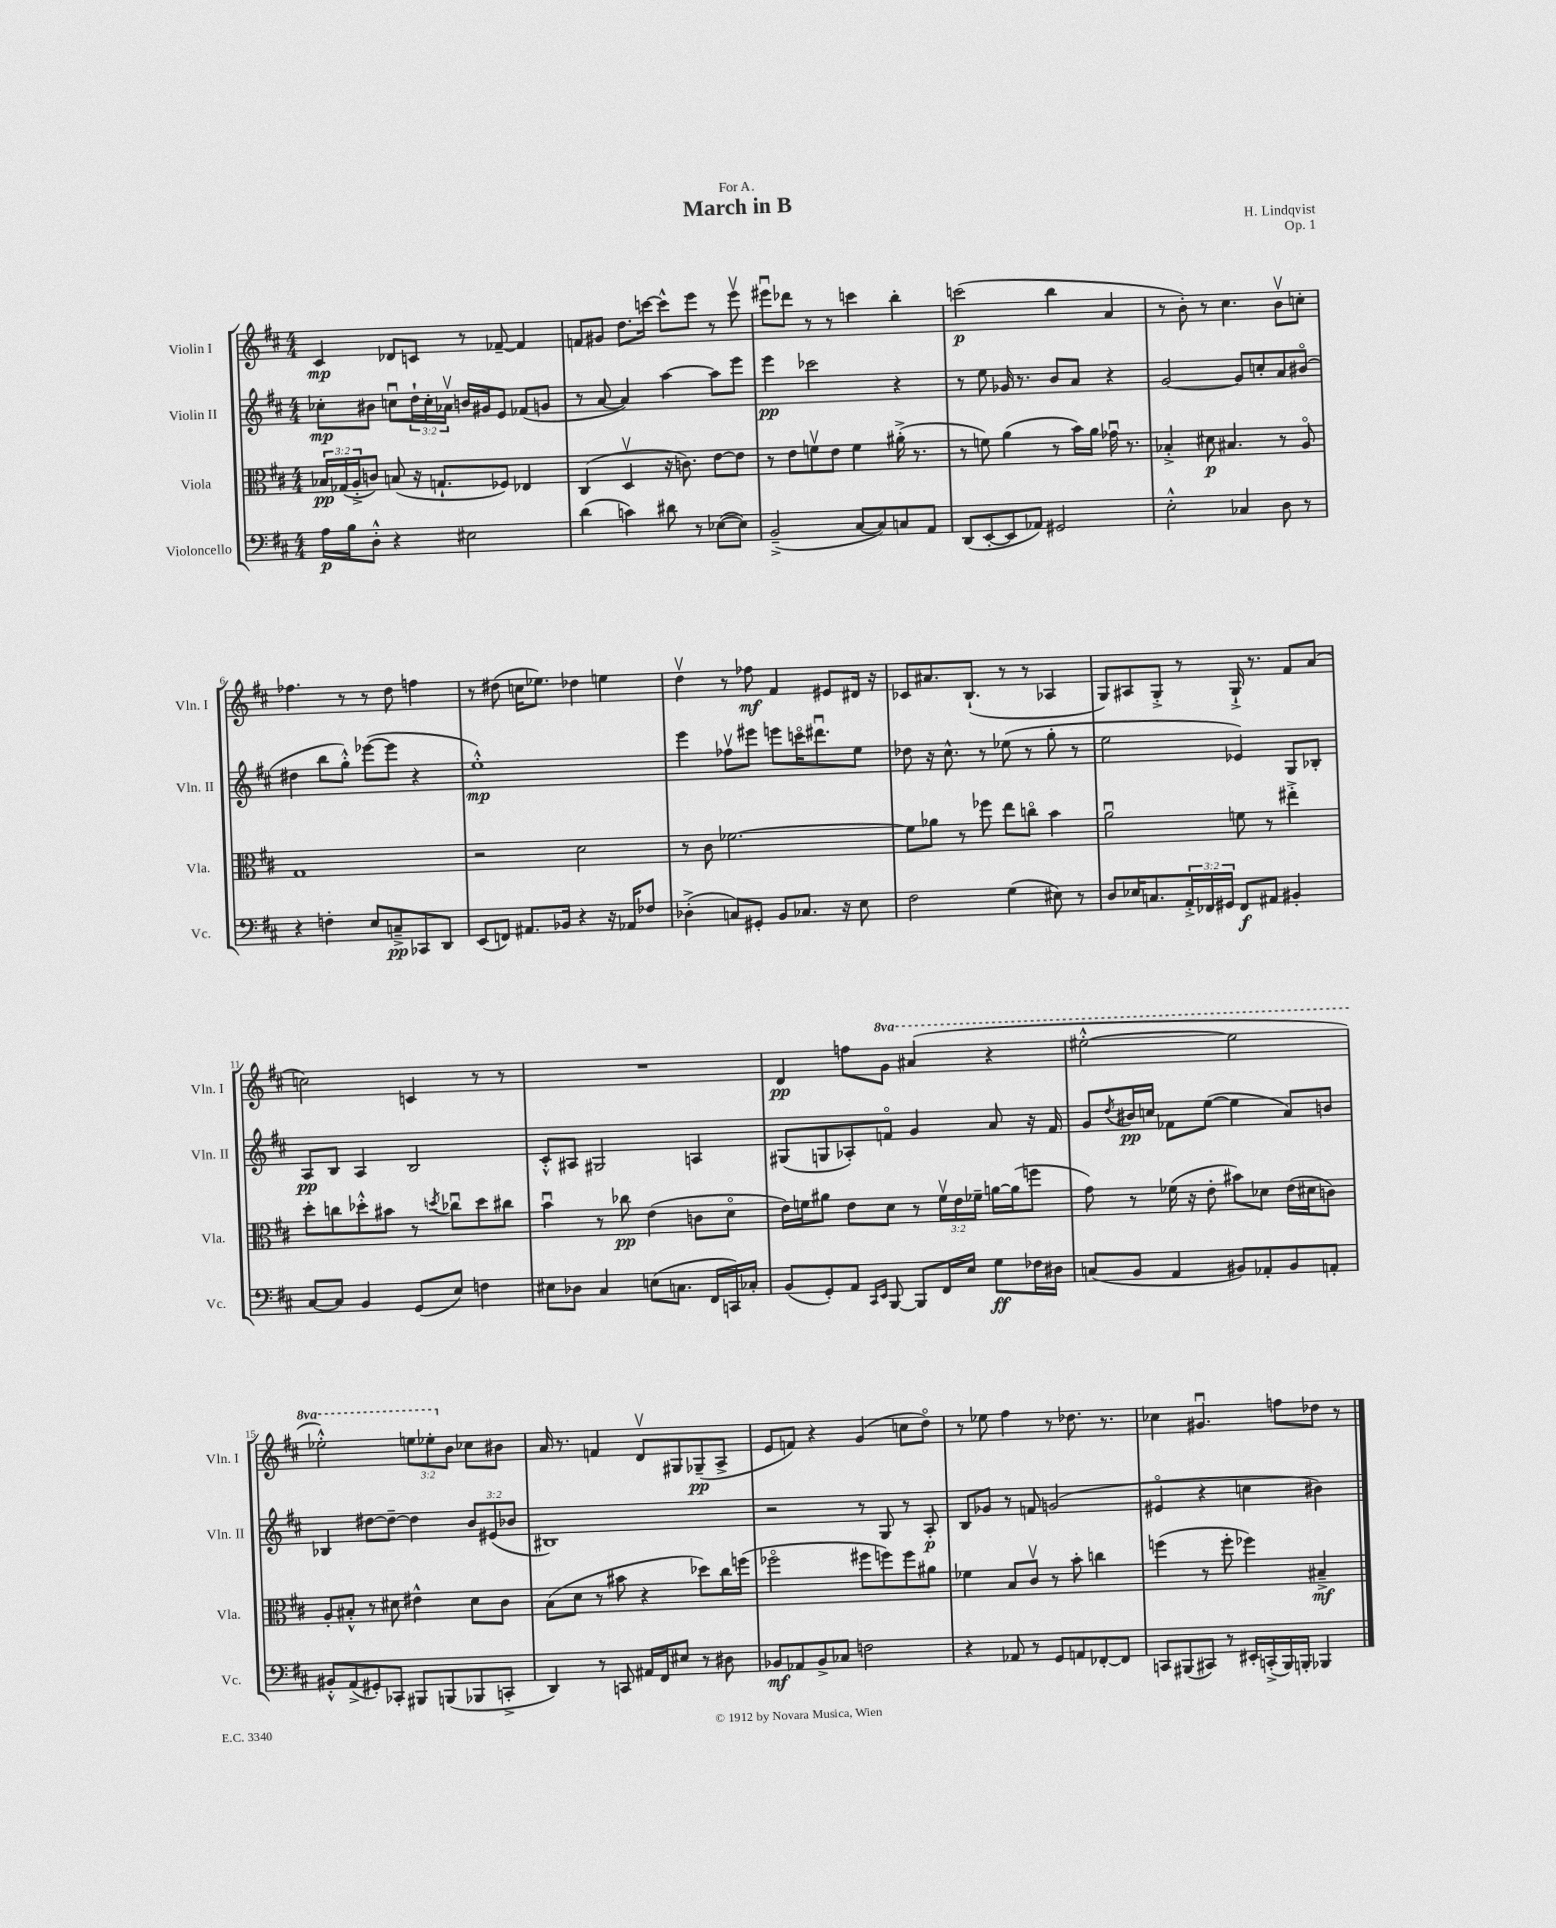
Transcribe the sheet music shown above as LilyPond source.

\header { title = "March in B" composer = "H. Lindqvist" dedication = "For A." opus = "Op. 1" }
<<
\new StaffGroup <<
\new Staff = "s0" \with { instrumentName = "Violin I" shortInstrumentName = "Vln. I" } {
    \clef treble \key d \major \numericTimeSignature \time 4/4 \override Staff.TupletNumber.text = #tuplet-number::calc-fraction-text \set Staff.ottavationMarkups = #ottavation-simple-ordinals
    cis'4\mp des'8 c'8 r8 fes'8~-- fes'4 |
    f'8 gis'8 d''8. c'''16~ c'''8-^ e'''8 r8 e'''8\upbow |
    eis'''8\downbow des'''8 r8 r8 c'''4 b''4-. |
    c'''2\p( b''4 a'4 |
    r8 b'8-.) r8 cis''4. b'8\upbow c''8-. |
    fes''4. r8 r8 d''8 f''4 |
    r8 dis''8( c''16 ees''8.) des''4 e''4 |
    d''4\upbow r8 fes''8\mf fis'4 eis'8 dis'16 r16 |
    ces'8 ais'8. b8.-!( r8 r8 aes4 |
    g8) ais8 g8-.-> r8 g16-!-> r8. fis'8 a'8( |
    c''2) c'4 r8 r8 |
    R1 |
    d'4\pp f''8 \ottava #1 g''8 ais''4( r4 |
    eis'''2~-.-^ eis'''2 |
    ees'''2-.-^) \tuplet 3/2 { e'''8 ees'''8-. \ottava #0 b'8 } ces''8 bis'8 |
    a'16 r8. f'4 d'8\upbow gis8 ges8--\pp( a8-> |
    e'8 f'8) r4 g'4( c''8 d''8\flageolet) |
    r8 ees''8 fis''4 r8 des''8. r8. |
    ces''4 gis'4.\downbow f''8 des''8 r8 \bar "|." |
}
\new Staff = "s1" \with { instrumentName = "Violin II" shortInstrumentName = "Vln. II" } {
    \clef treble \key d \major \numericTimeSignature \time 4/4 \override Staff.TupletNumber.text = #tuplet-number::calc-fraction-text
    ces''8-.\mp bis'8 c''8\downbow \tuplet 3/2 { d''16-! c''16-. aes'16\upbow } b'16 gis'16 e'8 fes'8( g'8 |
    r8 a'8~ a'4) a''4~ a''8 e'''8 |
    e'''4\pp ces'''2 r4 |
    r8 e''8 ges'16 r8. b'8 a'8 r4 |
    g'2~ g'8 c''8-. a'8 bis'8\flageolet( |
    dis''4 b''8 g''8-.-^) ees'''8~( ees'''8 r4 |
    e''1-.-^\mp) |
    e'''4 fes''8\upbow eis'''8 e'''8 c'''16\flageolet dis'''8.\downbow e''8 |
    des''8 r16 cis''8.-^ r8 ees''8( r8 g''8-. r8 |
    e''2 ees'4) g8 bes8-. |
    a8\pp b8 a4 b2 |
    cis'8-.-^ ais8 gis2 a4 |
    gis8( g8 aes8-.) f'8\flageolet g'4 a'8 r16 f'16 |
    g'8 \acciaccatura { d''8 } bis'16\pp c''16 fes'8 e''8~( e''4 a'8) b'8 |
    bes4 dis''8~ dis''8~-- dis''4 \tuplet 3/2 { b'8 eis'8( bes'8 } |
    bis1) |
    r2 r8 g8 r8 a8-.\p |
    b8 ges'8 r8 f'8 g'2( |
    eis'4\flageolet r4 c''4 bis'4) \bar "|." |
}
\new Staff = "s2" \with { instrumentName = "Viola" shortInstrumentName = "Vla." } {
    \clef alto \key d \major \numericTimeSignature \time 4/4 \override Staff.TupletNumber.text = #tuplet-number::calc-fraction-text
    \tuplet 3/2 { bes16\pp ges16( a16-.-> } c'8) b8( r16 g8.-! fes8) ees4 |
    cis4( d4\upbow r16 c'8.) e'8~ e'8 |
    r8 e'8 f'8\upbow e'8 f'4 ais'16-.->( r8. |
    r8 f'8) a'4( r8 b'16) a'16 ges'16\downbow r8. |
    bes4-.-> dis'8\p bis4. r8 a8\flageolet |
    g1 |
    r2 d'2 |
    r8 cis'8 fes'2.~ |
    fes'8 aes'8 r8 fes''8 e''8 c''8\flageolet b'4 |
    a'2\downbow f'8 r8 eis''4-.-> |
    d''8-. c''8 des''8-.-^ bis'8 r8 \acciaccatura { d''8 } ces''8\downbow d''8 cis''8 |
    b'4\downbow r8 ces''8\pp e'4( c'8 d'8\flageolet |
    e'16) f'16 ais'8 e'8 d'8 r8 \tuplet 3/2 { f'16\upbow e'16 fes'16-- } a'16~ a'16( f''8 |
    g'8) r8 fes'16( r16 e'8-. bis'8) des'8 e'16( dis'16 c'8) |
    a8-. bis8-.-^ r8 dis'8 eis'4-^ dis'8 cis'8 |
    b8( d'8 r8 bis'8 r4 des''8) cis''16 f''16( |
    fes''2\flageolet fis''8 f''8) f''8 ais'8 |
    fes'4 b8 cis'8\upbow r8 b'8-. c''4 |
    f''4( r8 f''8-. fes''4) bis4--->\mf \bar "|." |
}
\new Staff = "s3" \with { instrumentName = "Violoncello" shortInstrumentName = "Vc." } {
    \clef bass \key d \major \numericTimeSignature \time 4/4 \override Staff.TupletNumber.text = #tuplet-number::calc-fraction-text
    a16\p b16 d8-.-^ r4 eis2 |
    d'4( c'4) dis'8 r8 ees8~( ees8) |
    b,2--->( cis8~ cis8) c8 a,8 |
    d,8( e,8~-. e,8 aes,8) gis,2 |
    e2-.-^ ces4 d8 r8 |
    r4 f4-. e8 c8--->\pp ces,8 d,8 |
    e,8( f,8) ais,8. bes,16 r4 r16 aes,16 fes8 |
    des4-.->( c8) gis,8-. b,8 ces8. r16 e8 |
    fis2 g4( eis8) r8 |
    d8 ees16 c8. \tuplet 3/2 { a,16-.-> fes,16 gis,16 } fes,8\f ais,8 bis,4-. |
    cis8~ cis8 b,4 g,8( e8) f4 |
    eis8 des8 cis4 e8( c8. fis,16 c,16) ces16-. |
    b,8( g,8-.) a,8 \grace { cis,16 e,16 } b,,8~ b,,8 fis,16 e16 g8\ff fes16 dis16 |
    c8( b,8 a,4 bis,8) aes,8-. bis,8 a,8-. |
    bis,8-.-^ a,8->( gis,8-.) ces,8-. bis,,8 b,,8( bes,,8 c,8-.-> |
    d,4) r8 c,8 ais,16 fis,16 eis8 r8 dis8 |
    bes,8\mf aes,8 bes,8-> ces8 f2 |
    r4 aes,8 r8 g,8 a,8 fes,8~-. fes,8 |
    c,8 bis,,8( cis,8) r8 eis,16-. c,16-.->( bis,,16) b,,16-. bes,,4 \bar "|." |
}
>>
>>
